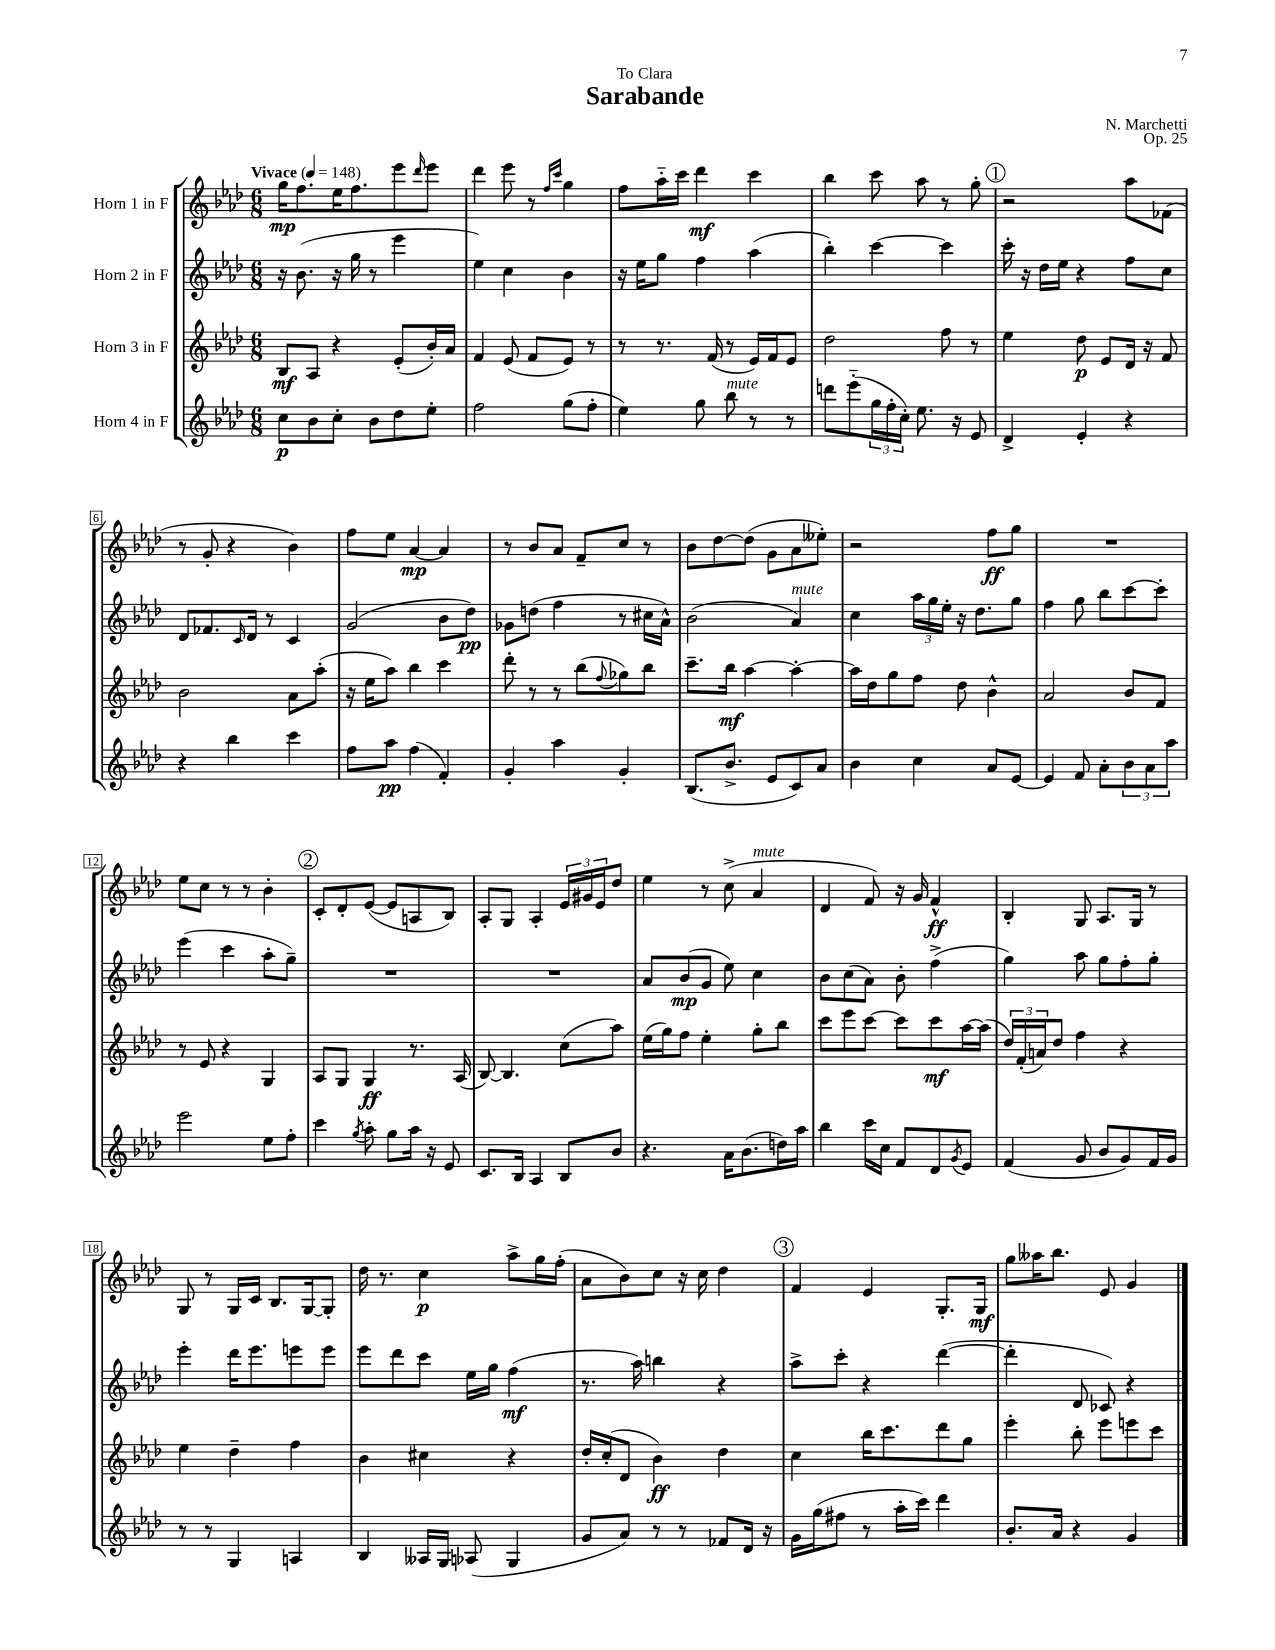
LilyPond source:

\header { title = "Sarabande" composer = "N. Marchetti" dedication = "To Clara" opus = "Op. 25" }
<<
\new StaffGroup <<
\new Staff = "s0" \with { instrumentName = "Horn 1 in F" } {
    \clef treble \key aes \major \numericTimeSignature \time 6/8 \tempo "Vivace" 4 = 148
    g''16\mp f''8. ees''16 f''8. ees'''8 \grace { des'''16 } ees'''8 |
    des'''4 ees'''8 r8 \grace { f''16 c'''16 } g''4 |
    f''8 aes''16-_ c'''16 des'''4\mf c'''4 |
    bes''4 c'''8 aes''8 r8 g''8-. |
    \mark \markup { \circle "1" } r2 aes''8 fes'8( |
    r8 g'8-. r4 bes'4) |
    f''8 ees''8 aes'4~\mp aes'4 |
    r8 bes'8 aes'8 f'8-- c''8 r8 |
    bes'8 des''8~ des''8( g'8 aes'8 eeses''8-.) |
    r2 f''8\ff g''8 |
    R2. |
    ees''8 c''8 r8 r8 bes'4-. |
    \mark \markup { \circle "2" } c'8-. des'8-. ees'8~( ees'8 a8 bes8) |
    aes8-. g8 aes4-. \tuplet 3/2 { ees'16 gis'16 ees'16 } des''8 |
    ees''4 r8 c''8->( aes'4^\markup { \italic "mute" } |
    des'4 f'8) r16 g'16 f'4-^\ff |
    bes4-. g8 aes8. g16 r8 |
    g8 r8 g16 c'16 bes8. g16~ g8-. |
    des''16 r8. c''4\p aes''8-> g''16 f''16-.( |
    aes'8 bes'8) c''8 r16 c''16 des''4 |
    \mark \markup { \circle "3" } f'4 ees'4 g8.-. g16\mf |
    g''8 aeses''16 bes''8. ees'8 g'4 \bar "|." |
}
\new Staff = "s1" \with { instrumentName = "Horn 2 in F" } {
    \clef treble \key aes \major \numericTimeSignature \time 6/8
    r16 bes'8.( r16 g''16 r8 ees'''4 |
    ees''4) c''4 bes'4 |
    r16 ees''16 g''8 f''4 aes''4( |
    bes''4-.) c'''4~ c'''4 |
    \mark \markup { \circle "1" } c'''16-. r16 des''16 ees''16 r4 f''8 c''8 |
    des'8 fes'8. \grace { c'16 } des'16 r8 c'4 |
    g'2( bes'8 des''8\pp) |
    ges'8 d''8( f''4 r8 cis''16 aes'16-^) |
    bes'2( aes'4^\markup { \italic "mute" }) |
    c''4 \tuplet 3/2 { aes''16 g''16 ees''16-. } r16 des''8. g''8 |
    f''4 g''8 bes''8 c'''8~ c'''8-. |
    ees'''4( c'''4 aes''8-. g''8--) |
    \mark \markup { \circle "2" } R2. |
    R2. |
    aes'8 bes'8\mp( g'8 ees''8) c''4 |
    bes'8 c''8( aes'8) bes'8-. f''4->( |
    g''4) aes''8 g''8 f''8-. g''8-. |
    ees'''4-. des'''16 ees'''8. e'''8 e'''8 |
    ees'''8 des'''8 c'''8 ees''16 g''16 f''4\mf( |
    r8. aes''16) b''4 r4 |
    \mark \markup { \circle "3" } aes''8-> c'''8-. r4 des'''4~( |
    des'''4-. des'8 ces'8) r4 \bar "|." |
}
\new Staff = "s2" \with { instrumentName = "Horn 3 in F" } {
    \clef treble \key aes \major \numericTimeSignature \time 6/8
    bes8\mf aes8 r4 ees'8-.( bes'16-.) aes'16 |
    f'4 ees'8( f'8 ees'8) r8 |
    r8 r8. f'16( r8 ees'16) f'16 ees'8 |
    des''2 f''8 r8 |
    \mark \markup { \circle "1" } ees''4 des''8\p ees'8 des'16 r16 f'8 |
    bes'2 aes'8 aes''8-.( |
    r16 ees''16 aes''8) bes''4 c'''4 |
    des'''8-. r8 r8 bes''8( \appoggiatura { f''8 } ges''8) bes''8 |
    c'''8.-- bes''16\mf aes''4~ aes''4~-. |
    aes''16 des''16 g''8 f''8 des''8 bes'4-^ |
    aes'2 bes'8 f'8 |
    r8 ees'8 r4 g4 |
    \mark \markup { \circle "2" } aes8 g8 g4\ff r8. aes16( |
    bes8~) bes4. c''8( aes''8) |
    ees''16( g''16) f''8 ees''4-. g''8-. bes''8 |
    c'''8 ees'''8 c'''8~ c'''8 c'''8\mf aes''16~ aes''16( |
    \tuplet 3/2 { des''16) f'16-.( a'16) } des''8 f''4 r4 |
    ees''4 des''4-- f''4 |
    bes'4 cis''4 r4 |
    des''16-. c''16-.( des'8 bes'4\ff) des''4 |
    \mark \markup { \circle "3" } c''4 bes''16 c'''8. des'''8 g''8 |
    ees'''4-. bes''8-. ees'''8 e'''8 c'''8 \bar "|." |
}
\new Staff = "s3" \with { instrumentName = "Horn 4 in F" } {
    \clef treble \key aes \major \numericTimeSignature \time 6/8
    c''8\p bes'8 c''8-. bes'8 des''8 ees''8-. |
    f''2 g''8( f''8-. |
    ees''4) g''8 bes''8^\markup { \italic "mute" } r8 r8 |
    d'''8 ees'''8-_( \tuplet 3/2 { g''16 f''16-. c''16-.) } ees''8. r16 ees'8 |
    \mark \markup { \circle "1" } des'4-> ees'4-. r4 |
    r4 bes''4 c'''4 |
    f''8 aes''8\pp f''4( f'4-.) |
    g'4-. aes''4 g'4-. |
    bes8.( bes'8.-> ees'8 c'8) aes'8 |
    bes'4 c''4 aes'8 ees'8~ |
    ees'4 f'8 aes'8-. \tuplet 3/2 { bes'8 aes'8 aes''8 } |
    ees'''2 ees''8 f''8-. |
    \mark \markup { \circle "2" } c'''4 \acciaccatura { g''8 } aes''8-. g''8 aes''16 r16 ees'8 |
    c'8. bes16 aes4 bes8 bes'8 |
    r4. aes'16 bes'8.( d''16) aes''16 |
    bes''4 c'''16 c''16 f'8 des'8 \acciaccatura { g'8 } ees'8 |
    f'4( g'8 bes'8 g'8) f'16 g'16 |
    r8 r8 g4 a4 |
    bes4 aeses16 g16 aes8( g4 |
    g'8 aes'8) r8 r8 fes'8 des'16 r16 |
    \mark \markup { \circle "3" } g'16 g''16( fis''8 r8 aes''16-. c'''16) des'''4 |
    bes'8.-. aes'16 r4 g'4 \bar "|." |
}
>>
>>
\layout { \context { \Score \override BarNumber.stencil = #(make-stencil-boxer 0.1 0.3 ly:text-interface::print) } }
